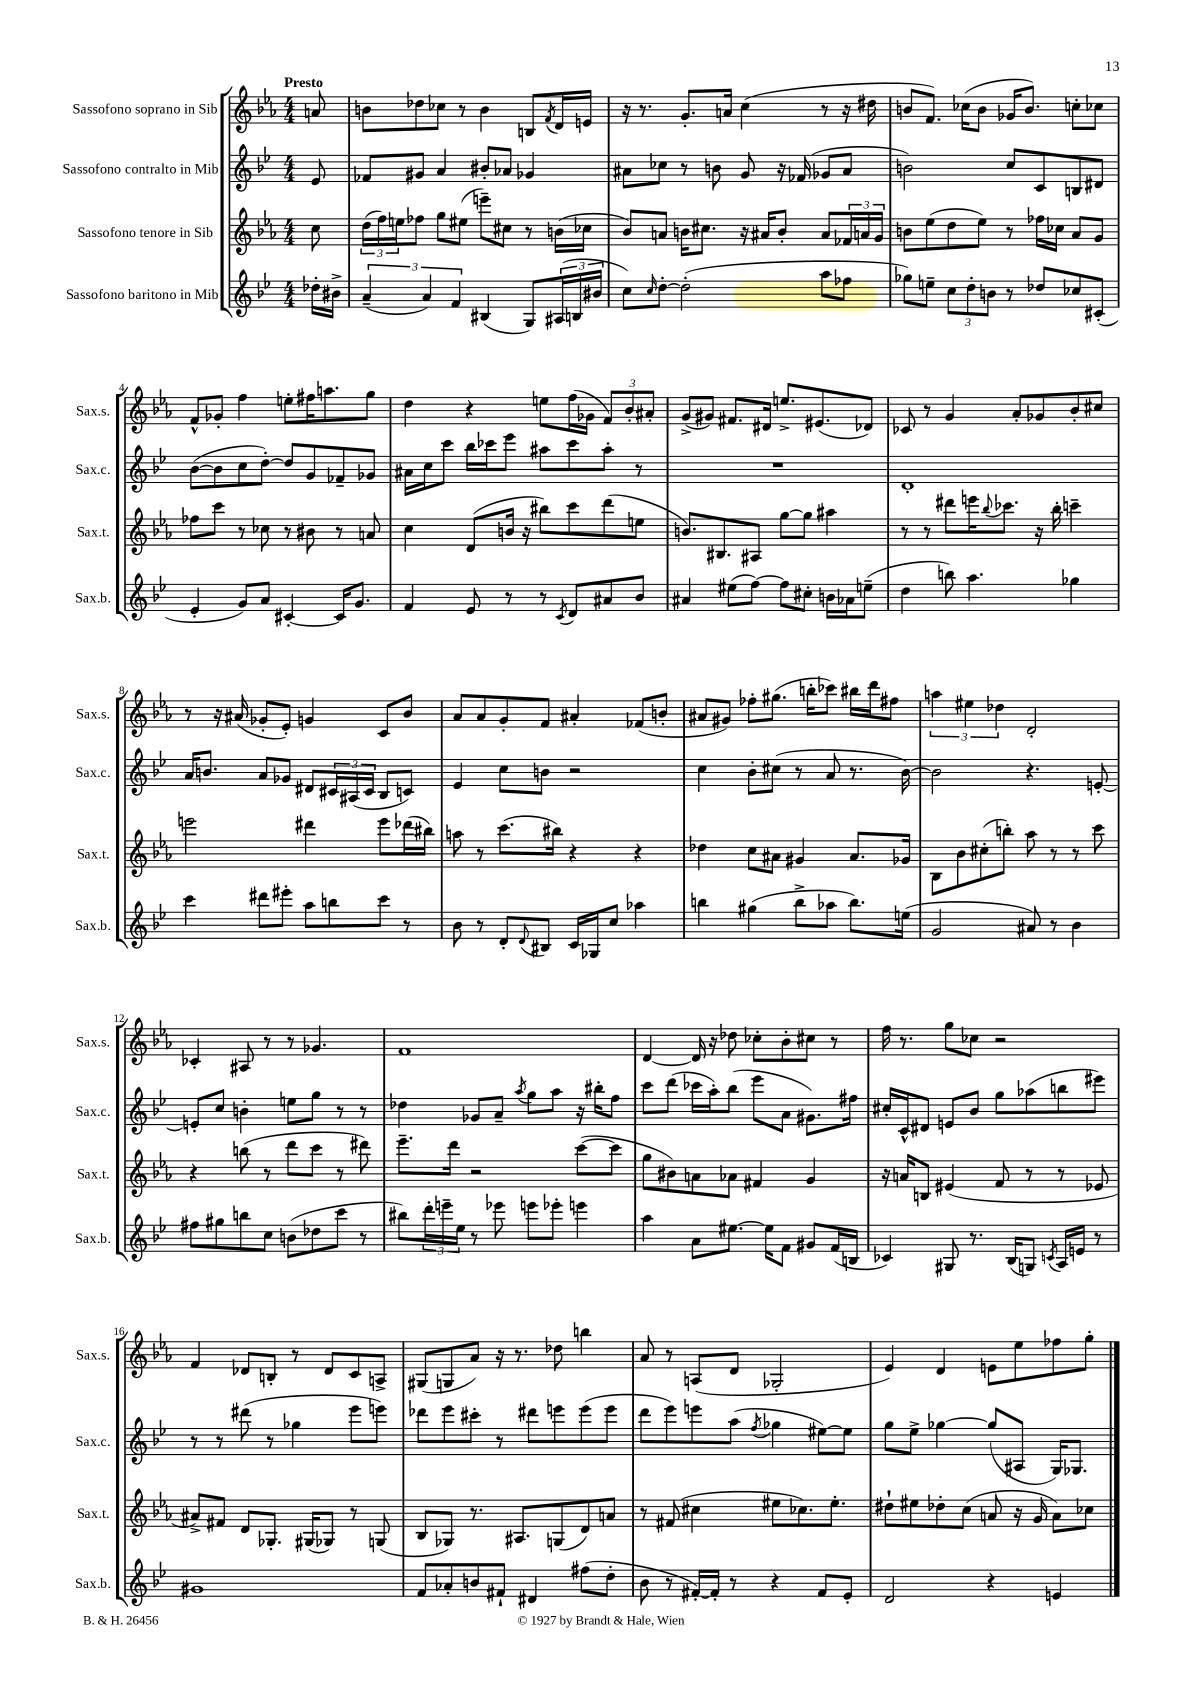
<<
\new StaffGroup <<
\new Staff = "s0" \with { instrumentName = "Sassofono soprano in Sib" shortInstrumentName = "Sax.s." } {
    \clef treble \key ees \major \numericTimeSignature \time 4/4 \partial 8 \tempo "Presto"
    a'8 |
    b'8 des''8 ces''8 r8 b'4 b8 \acciaccatura { f'8 } d'16 e'16 |
    r16 r8. g'8.-. a'16 c''4( r8 r16 dis''16 |
    b'8 f'8.) ces''16( b'8 ges'16 b'8.) c''8-. ces''8 |
    f'8-^ ges'8-. f''4 e''8-. fis''16 a''8. g''8 |
    d''4 r4 e''8 f''16( ges'16 \tuplet 3/2 { f'8) bes'8-. ais'8-. } |
    g'8->( gis'8) fis'8. dis'16 e''8.-> eis'8.( des'8) |
    ces'8 r8 g'4 aes'8-. ges'8 bes'8-. cis''8 |
    r8 r16 ais'16( ges'8-. ees'8-.) g'4 c'8 bes'8 |
    aes'8 aes'8 g'8-. f'8 ais'4-. fes'8( b'8-. |
    ais'8 gis'8) fes''8-. gis''8.( b''16-. ces'''8) bis''16 d'''16 fis''8 |
    \tuplet 3/2 { a''4 eis''4 des''4 } d'2-. |
    ces'4-. ais8 r8 r8 ges'4. |
    f'1 |
    d'4~ d'16 r16 des''8 ces''8-. bes'8-. cis''8 r8 |
    f''16 r8. g''8 ces''8 r2 |
    f'4 des'8 b8-. r8 des'8 c'8 a8-> |
    gis8( g8 aes'8) r16 r8. des''8 b''4 |
    aes'8 r8 a8( d'8 ges2-. |
    ees'4) d'4 e'8 ees''8 fes''8 g''8-. \bar "|." |
}
\new Staff = "s1" \with { instrumentName = "Sassofono contralto in Mib" shortInstrumentName = "Sax.c." } {
    \clef treble \key bes \major \numericTimeSignature \time 4/4 \partial 8
    ees'8 |
    fes'8 gis'8 a'4 bis'8-. aes'8 ges'4 |
    ais'8 ces''8 r8 b'8 g'8 r16 fes'16( ges'8 ais'8 |
    b'2) c''8 c'8 b8 dis'8 |
    bes'8~( bes'8 c''8 d''8~-.) d''8 g'8 fes'8-- ges'8 |
    ais'16 c''16 c'''8 bes''16 ces'''16 ees'''8 ais''8 ces'''8 ais''8-. r8 |
    R1 |
    d'1-. |
    a'16 b'8. a'8 ges'8 dis'8 \tuplet 3/2 { cis'16 ais16( cis'16 } bes8 c'8) |
    ees'4 c''8 b'8 r2 |
    c''4 bes'8-. cis''8( r8 a'8 r8. bes'16~) |
    bes'2 r4. e'8~-. |
    e'8-. c''8 b'4-. e''8 g''8 r8 r8 |
    des''4 ges'8 a'8-- \acciaccatura { a''8 } g''8 a''8 r16 bis''16-. f''8 |
    c'''8 d'''8( ces'''16 a''16-.) bes''8( ees'''8 a'8 gis'8.) fis''16 |
    cis''16-. c'16-^ dis'8 e'8 bes'8 g''8 aes''8( b''8 eis'''8) |
    r8 r8 dis'''8( r8 ges''4 ees'''8 e'''8) |
    des'''8 ees'''8 cis'''8-. r8 dis'''8 e'''8 e'''8( e'''8 |
    d'''8 ees'''8) e'''8 a''8( \acciaccatura { f''8 } ges''4 eis''8~) eis''8 |
    g''8 ees''8-> ges''4~ ges''8( ais8 g16) ges8. \bar "|." |
}
\new Staff = "s2" \with { instrumentName = "Sassofono tenore in Sib" shortInstrumentName = "Sax.t." } {
    \clef treble \key ees \major \numericTimeSignature \time 4/4 \partial 8
    c''8 |
    \tuplet 3/2 { d''16( f''16) e''16 } fes''8 g''8 eis''8( e'''8--) cis''8 r8 b'16( ces''16 |
    bes'8) a'8 b'16 cis''8. r16 ais'16 b'8-. ais'8 \tuplet 3/2 { fes'16 a'16 g'16 } |
    b'8 ees''8( d''8 ees''8) r8 fes''16 ces''16 aes'8 g'8 |
    fes''8 c'''8 r8 ces''8 r8 bis'8 r8 a'8 |
    c''4 d'8( b'16 r16 bis''8) c'''8 d'''8( e''8 |
    b'8.) bis8. ais8 g''8~ g''8 ais''4 |
    r8 r8 dis'''8 e'''16 \appoggiatura { bes''8 } ces'''8. r16 bes''16-. c'''4-- |
    e'''2 dis'''4 e'''8 des'''16( bis''16) |
    a''8 r8 c'''8.( bis''16) r4 r4 |
    des''4 c''8 ais'8 gis'4 ais'8. ges'16 |
    bes8 bes'8 cis''8-.( b''8-.) aes''8 r8 r8 c'''8 |
    r4 b''8( r8 d'''8 c'''8 r8 dis'''8) |
    ees'''8.-- d'''16 r2 c'''8~( c'''8 |
    g''8 bis'8) a'8 aes'8 fis'4 g'4 |
    r16 a'16 b8 eis'4( f'8 r8 r8 ees'8 |
    ais'8->) fis'8 d'8 ges8.-. gis16( ges8) r8 g8( |
    bes8 ges8) r8. ais8. g8( d'8) a'8 |
    r8 fis'8( cis''4 eis''8 ces''8.) eis''8.-. |
    dis''8-! eis''8 des''8-. c''8( a'8 r16 g'16 a'8) ces''8 \bar "|." |
}
\new Staff = "s3" \with { instrumentName = "Sassofono baritono in Mib" shortInstrumentName = "Sax.b." } {
    \clef treble \key bes \major \numericTimeSignature \time 4/4 \partial 8
    des''16-. bis'16-> |
    \tuplet 3/2 { a'4--( a'4) f'4 } bis4( g8) \tuplet 3/2 { ais16( b16 bis'16 } |
    c''8) \grace { c''16 } d''8~-. d''2-.( a''8 fes''8 |
    ges''8) e''8-- \tuplet 3/2 { c''8 d''8-. b'8 } r8 des''8 ces''8 cis'8-.( |
    ees'4-. g'8) a'8 cis'4~-. cis'16 g'8. |
    f'4 ees'8 r8 r8 \acciaccatura { c'8 } d'8 ais'8 bes'8 |
    ais'4 eis''8( f''8~) f''8 cis''8-. b'16 aes'16 e''8--( |
    d''4 b''8) a''4. ges''4 |
    c'''4 dis'''8 eis'''8-. a''8 b''8 c'''8 r8 |
    bes'8 r8 d'8-. \appoggiatura { d'8 } bis8 c'16 ges16 c''8 aes''4 |
    b''4 gis''4( b''8-> aes''8 b''8.) e''16( |
    g'2 ais'8) r8 bes'4 |
    fis''8 gis''8 b''8 c''8 b'8( des''8 c'''8 r8 |
    bis''8) \tuplet 3/2 { d'''16-. e'''16-- ees''16 } r8 ees'''8 e'''8 ees'''8-. e'''4 |
    a''4 a'8 eis''8.~ eis''16 f'8 gis'8 f'16( b16 |
    ces'4) gis8 r8. bes16( g8) \acciaccatura { c'8 } a16 e'16 r8 |
    gis'1 |
    f'8 aes'8-. b'8 fis'8-! dis'4 fis''8( d''8-. |
    bes'8 r8 fis'16~-.) fis'16-. r8 r4 fis'8 ees'8-. |
    d'2 r4 e'4 \bar "|." |
}
>>
>>
